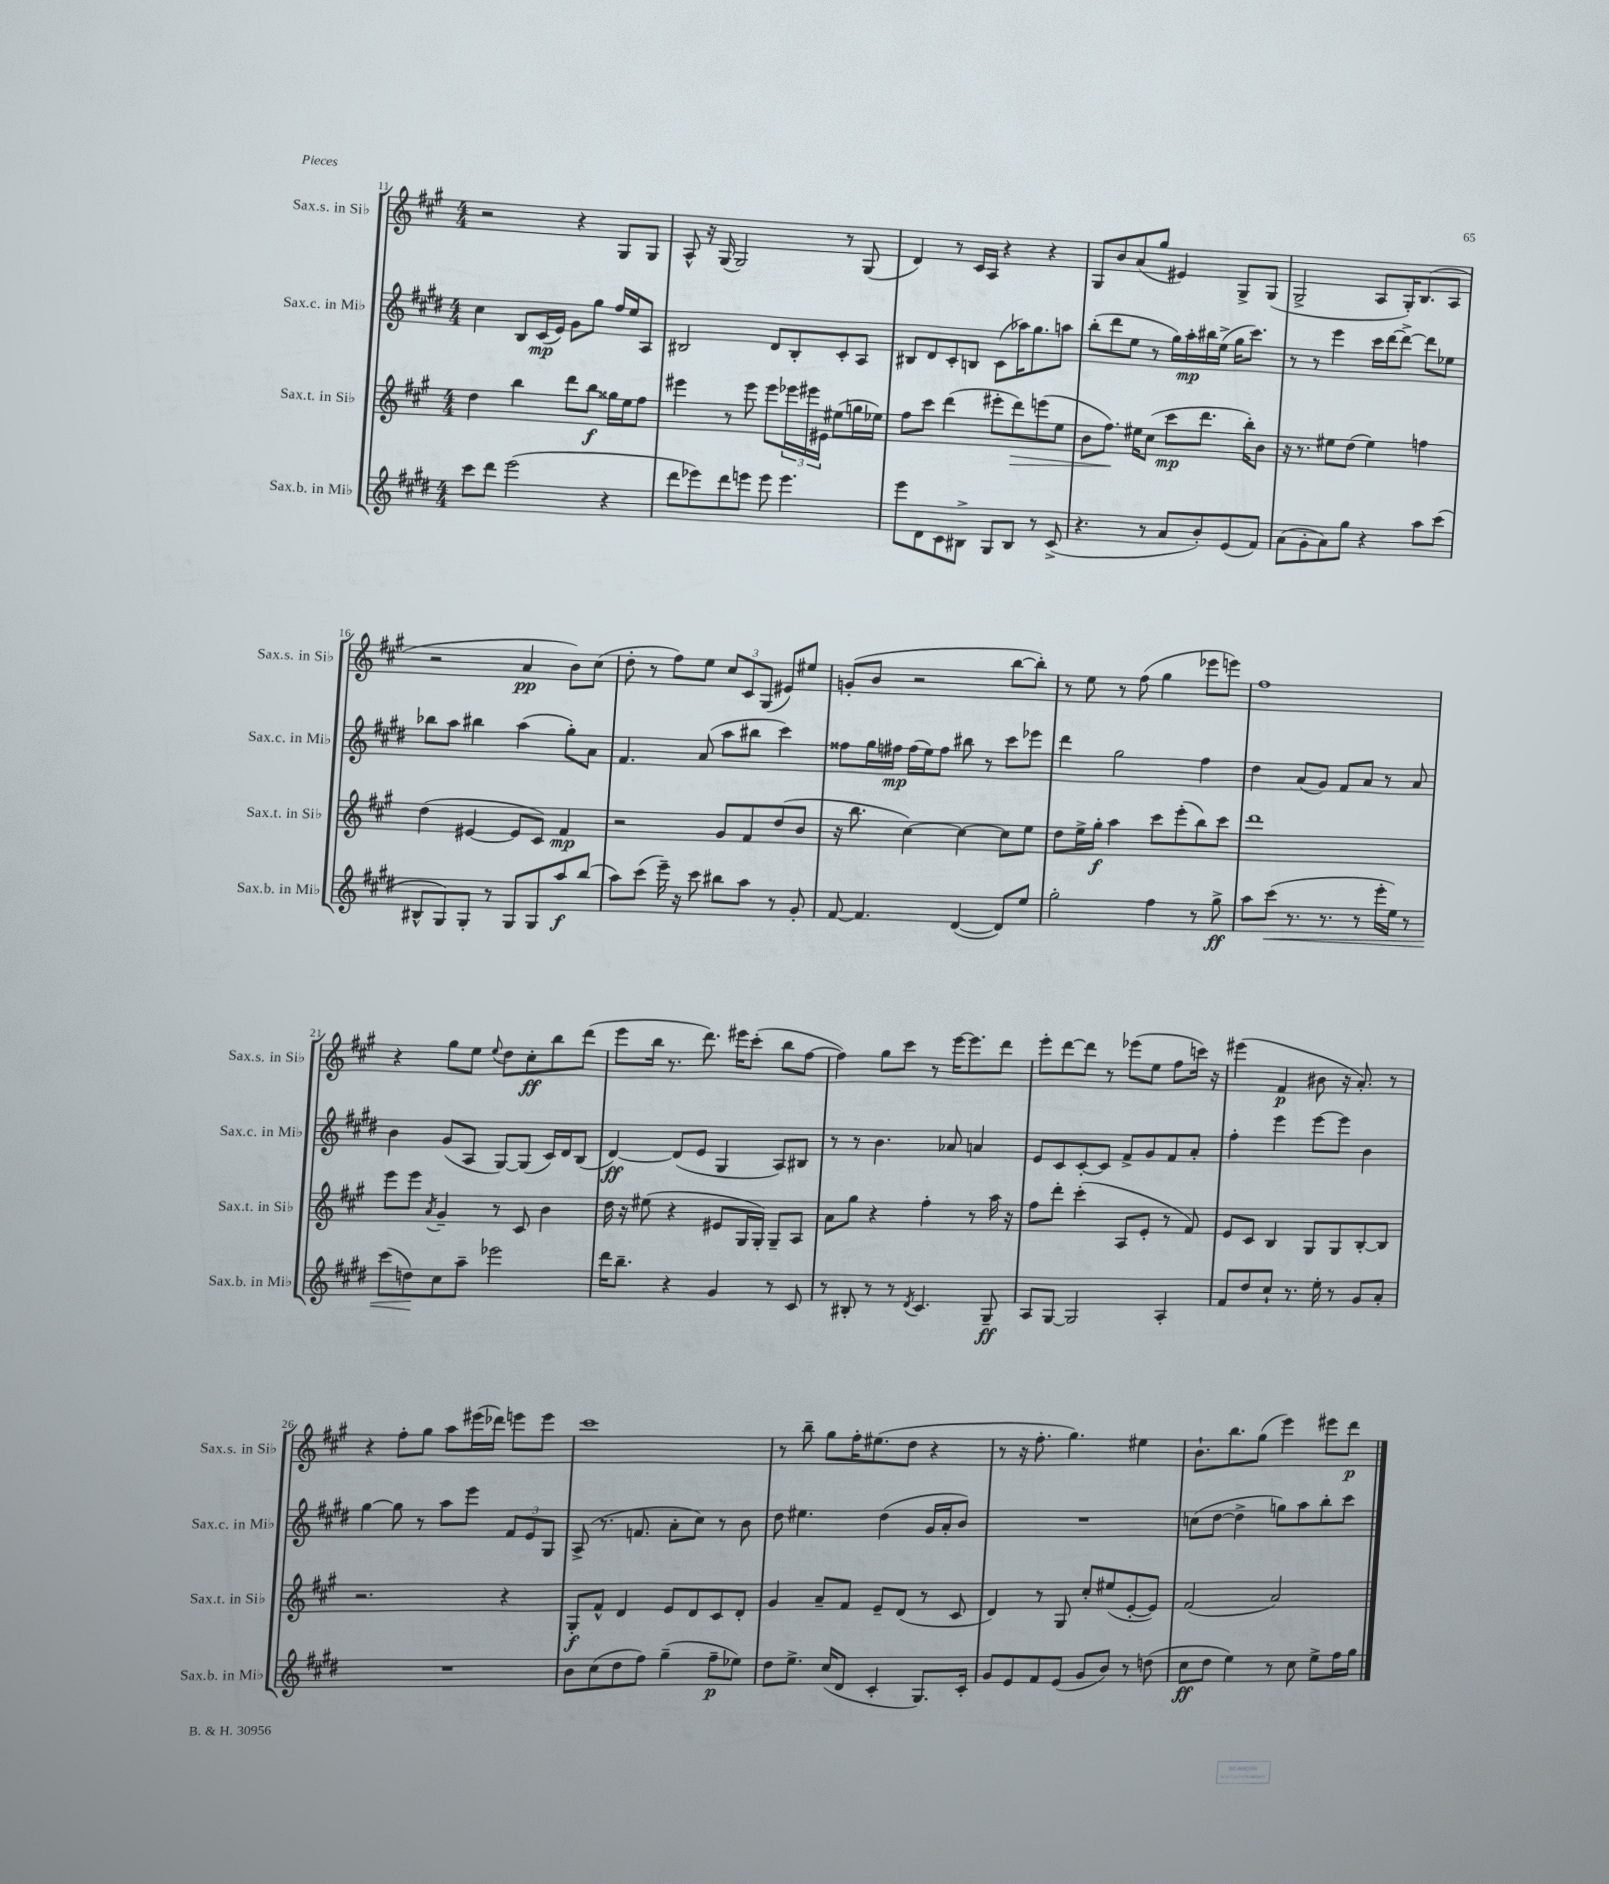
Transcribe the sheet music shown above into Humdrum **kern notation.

**kern	**kern	**kern	**kern
*staff4	*staff3	*staff2	*staff1
*clefG2	*clefG2	*clefG2	*clefG2
*k[f#c#g#d#]	*k[f#c#g#]	*k[f#c#g#d#]	*k[f#c#g#]
*M4/4	*M4/4	*M4/4	*M4/4
8ccc#	4dd	4cc#	2r
8ddd#	.	.	.
(2eee	4bb	8B	.
.	.	(16c#	.
.	.	16e)	.
.	8ddd	8g#	4r
.	8bb	8gg#	.
4r	16gg##	16ff#	8G#
.	16ee	16ee	.
.	8ff#	8A	8G#
=	=	=	=
8ddd#	4eee#	2B#	8A^^
8eee-)	.	.	16r
.	.	.	(16G#
8ddd#	8r	.	2G#)
8eee	8eee#	.	.
8eee	8eee#	8d#	.
4.eee	24eee-	8B#'	.
.	24eee#	.	.
.	24e#	.	.
.	(8ee#	8c#'	8r
.	16gg	8A	(8G#
.	16ee-)	.	.
=	=	=	=
8eee	8ff#	8B#	4d)
8d#	8ccc#	8d#	.
8c#	(4ddd	8c#'	8r
8B#^	.	8B	16c#
.	.	.	16A
8G#	8eee#'	(8c#	4r
8B#	8ddd)	16aa-)	.
.	.	8.gg#	.
8r	(8eee	.	4r
(8c#^	8ee	8aa	.
=	=	=	=
4.r	8b	(8bb'	8G#
.	8.ff#)	8ddd#	8b
.	.	8ee	(8a
.	16ee#	.	.
8r	(8cc#	8r	8gg#
8a	8ccc#	16gg#)	4e#)
.	.	16aa'	.
8b')	8.ddd	16bb#	.
.	.	(16ee^	.
(8e	.	16gg#	8G#^
.	16bb')	8.ccc#)	.
8f#)	8b	.	(8G#
=	=	=	=
(8a	16r	8r	2G#^
.	8.r	.	.
8g#'	.	8r	.
8a)	8ee#	4eee	.
8gg#	(8dd	.	.
4r	4ee#)	16ccc#	8A
.	.	[16ddd#	.
.	.	8ddd#^_	16G#')
.	.	.	(8.B
8aa	4ff	8ddd#]	.
(8ccc#	.	8ee-	8A
=	=	=	=
8B#^^	(4dd	8bb-	2r
8G#)	.	8aa	.
8G#'	[4e#	4bb#	.
8r	.	.	.
8G#	8e#]	(4aa	4a
8G#	8c#)	.	.
8aa	4f#	8gg#')	8b)
(8bb	.	8a	(8cc#
=	=	=	=
8aa)	2r	4.f#	8dd'
(8ccc#	.	.	8r
16eee~)	.	.	8ff#)
16r	.	.	.
8ccc#	.	(8a	8ee
8bb#	8g#	8aa	12cc#
.	.	.	12c#
8aa	8f#	8bb#	.
.	.	.	(12G#
8r	(8dd	4ccc#)	8e#)
8g#'	8b	.	8ee#
=	=	=	=
[8f#	16r	8ff##	(8g'
.	8.bb	.	.
4.f#]	.	16gg#	8b
.	.	16ff#	.
.	[4cc#)	(16ff#	2r
.	.	16ee)	.
.	.	8ff#	.
([4d#	4cc#_	8bb#	.
.	.	8r	.
8d#])	8cc#]	8ccc#	[8bb
8ee	8ee	8eee-	8bb'])
=	=	=	=
2gg#'	8dd	4ddd#	8r
.	16ee^	.	8ee
.	16gg#'	.	.
.	4aa	2gg#	8r
.	.	.	(8ff#
4ff#	8ccc#	.	4gg#
.	(8eee'	.	.
8r	8bb)	4ff#	8eee-
8gg#^	8ccc#	.	8eee)
=	=	=	=
8aa	1ddd	4dd#	1ff#
(8ccc#	.	.	.
8.r	.	(8a	.
.	.	8g#)	.
8.r	.	.	.
.	.	8f#	.
8r	.	8a	.
16eee'	.	8r	.
16ee)	.	.	.
8r	.	8a	.
=	=	=	=
(8ccc#	8eee	4b	4r
8dd)	8eee	.	.
.	8qa	.	.
8cc#	4g#~	(8g#	8gg#
8aa~	.	8A	8ee
.	.	.	8qqee
2eee-	8r	[8G#)	8dd
.	8c#	(8G#]	8cc#'
.	4b	16c#)	8bb
.	.	16d#	.
.	.	(8B	(8ddd
=	=	=	=
16ddd#	16dd	[4d#)	8eee
8.bb~	16r	.	.
.	(8ee#	.	16bb
.	.	.	8.r
4r	4r	(8d#]	.
.	.	8e	8.ddd)
4g#	8e#	4G#	.
.	.	.	16eee#
.	16G#	.	(8ccc#'
.	16G#')	.	.
8r	8G#~	8A)	8bb
8c#	8A	8B#	[8ff#
=	=	=	=
8r	8a	8r	4ff#])
8B#'	8gg#	8r	.
8r	4r	4.b	8gg#
8r	.	.	8ccc#
8qd#	.	.	.
4.c#	4ff#'	.	8r
.	.	8a-	[16eee
.	.	.	8.eee]
.	8r	4a	.
8G#~	16aa	.	8ddd
.	16r	.	.
=	=	=	=
8A	8ff#	8e	8eee'
[8G#	8ddd'	8c#	[8ddd
2G#]	(4ccc#'	[8c#'	8ddd]
.	.	8c#]	8r
.	8A	8f#^	(8eee-
.	8e'	8g#	8ee
4A'	8r	8f#	8ff#
.	8f#)	8a'	16ccc)
.	.	.	16r
=	=	=	=
8f#	8e	4ff#'	(4eee#
8dd#	8c#	.	.
8cc#`	4B	4eee	4f#
8.r	.	.	.
.	8G#	[8eee	8b#
16ee'	.	.	.
8r	8G#	8eee]	16r
.	.	.	8.a')
8g#	[8B'	4b	.
8a'	8B]	.	8r
=	=	=	=
1r	2.r	[4gg#	4r
.	.	8gg#]	8ff#'
.	.	8r	8gg#
.	.	8aa	8aa
.	.	8eee	(16eee#
.	.	.	16ddd-)
.	4r	12f#	8eee
.	.	12e	.
.	.	.	8eee
.	.	12G#	.
=	=	=	=
8b	8G#'	(8A^	1ccc#
(8cc#	8f#^^	8.r	.
8dd#	4d	.	.
.	.	8.f	.
8ff#)	.	.	.
(4gg#~	8e	8a'	.
.	8d	8cc#)	.
8ff#~	8c#	8r	.
8ee-)	8d'	8b	.
=	=	=	=
8dd#	4g#	8dd#	8r
8.ee^	.	4.ee#	8bb~
.	8a~	.	8gg#
(16cc#	.	.	.
8d#	8f#	.	16ff#'
.	.	.	(8.ee#
4c#'	8e~	(4dd#	.
.	(8d	.	8dd
8.G#)	8r	16g#	4r
.	.	16a'	.
.	8c#	8b)	.
16c#'	.	.	.
=	=	=	=
8g#	4d)	1r	8r
8e	.	.	16r
.	.	.	8.ff#'
8f#	8r	.	.
(8e	8G#	.	4.gg#)
8g#	8cc#'	.	.
8b)	(8ee#	.	.
8r	[8e'	.	4ee#
(8dd	8e])	.	.
=	=	=	=
8cc#	(2f#	(8cc	8.b`
8dd#	.	[8dd#	.
.	.	.	8.bb
4ee)	.	4dd#^]	.
.	.	.	(8gg#
8r	2a)	8gg)	4eee)
8cc#	.	8aa	.
8ee^	.	8bb'	8eee#
16ff#	.	8ccc#	8ddd
16gg#	.	.	.
==	==	==	==
*-	*-	*-	*-
